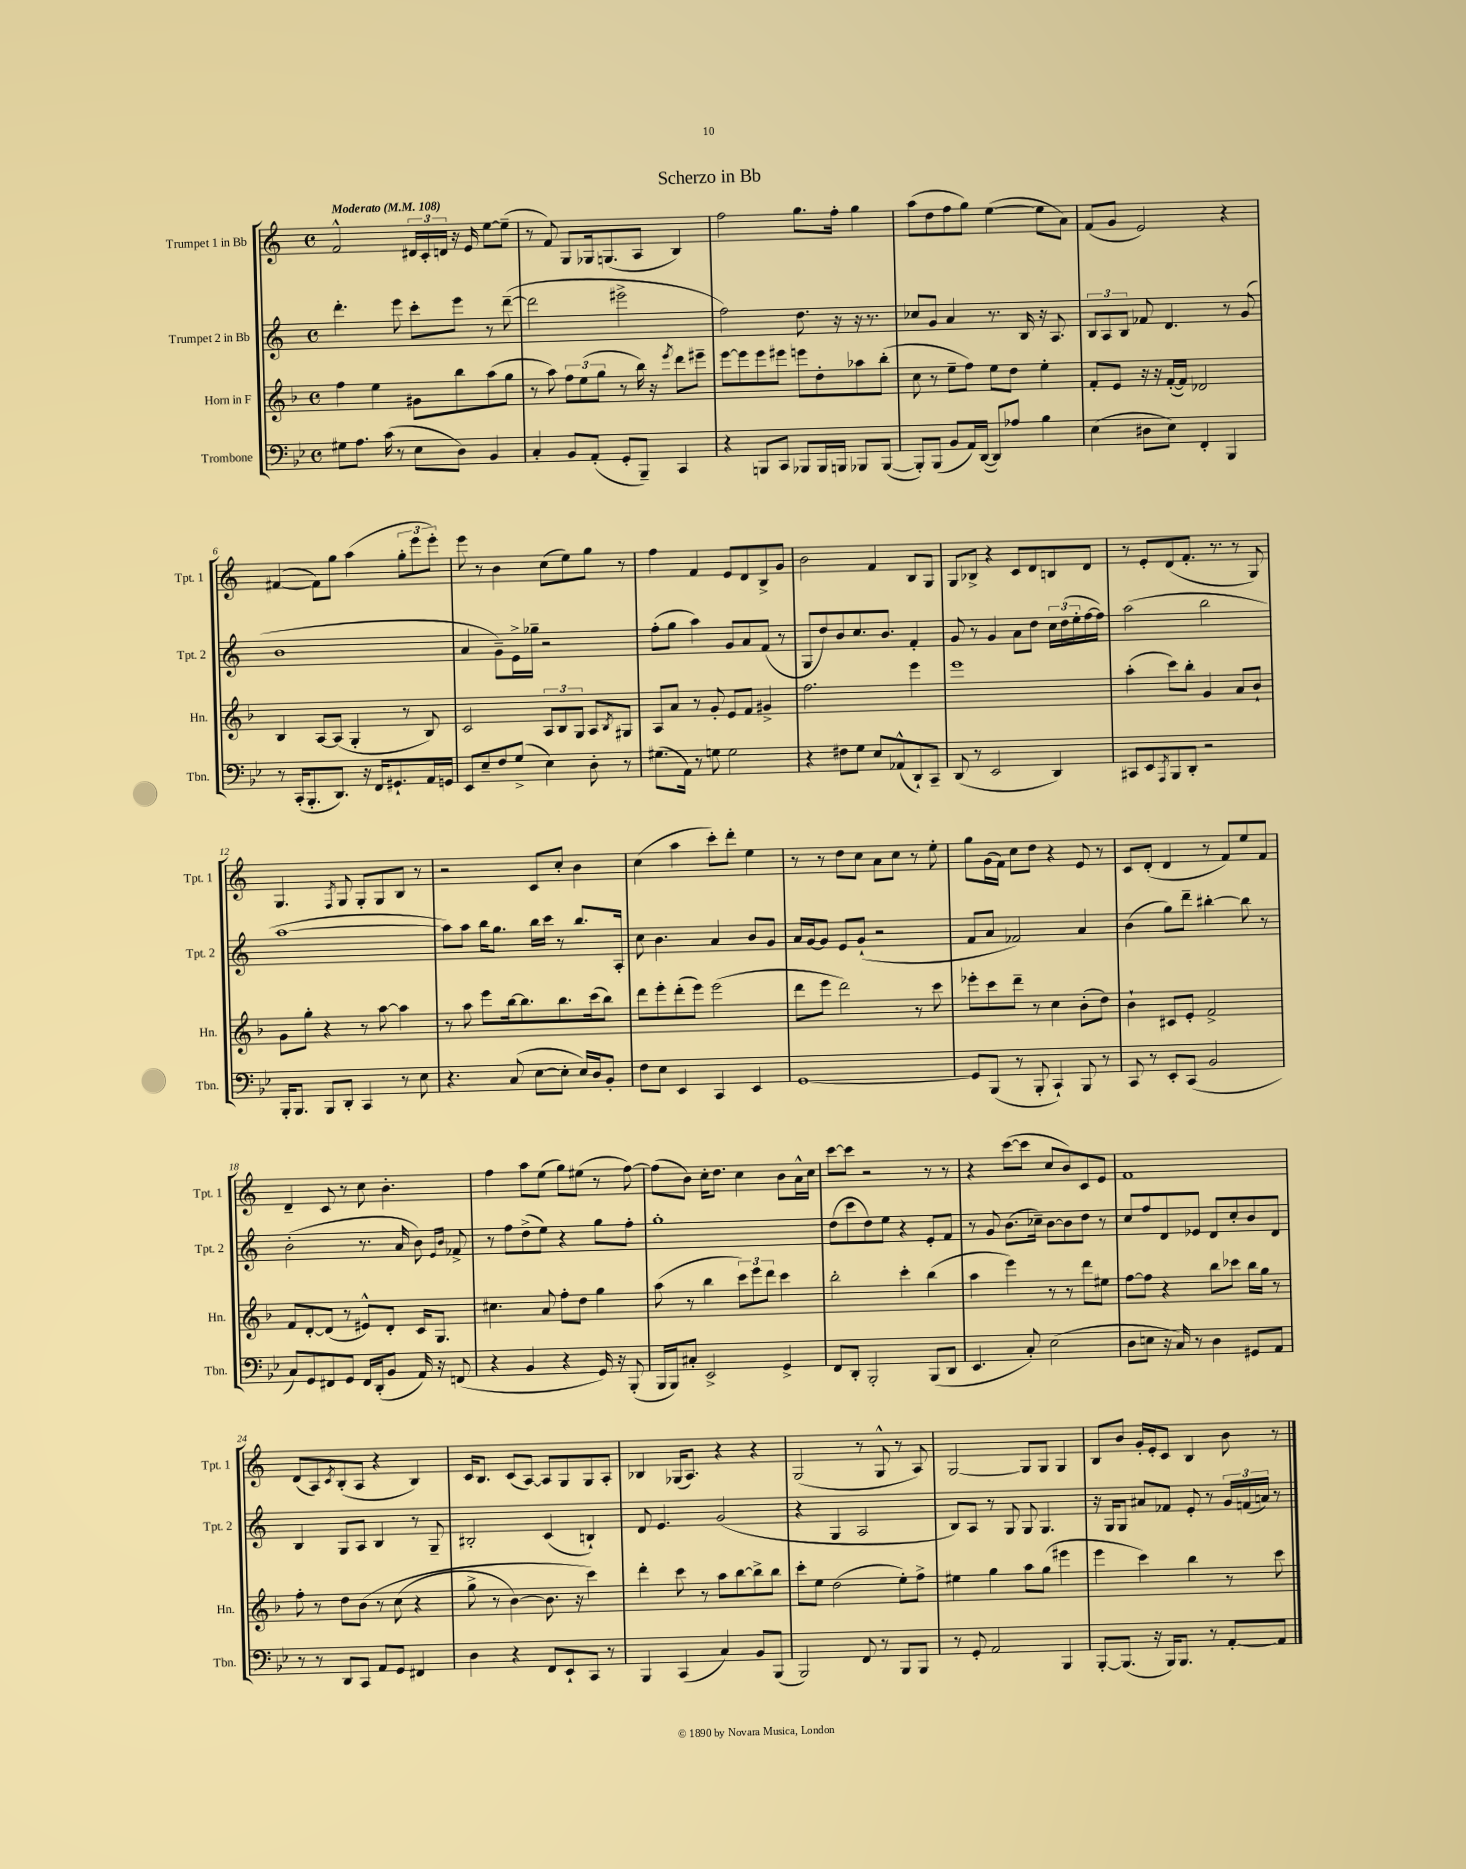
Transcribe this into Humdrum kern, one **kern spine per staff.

**kern	**kern	**kern	**kern
*part4	*part3	*part2	*part1
*staff4	*staff3	*staff2	*staff1
*I"Trombone	*I"Horn in F	*I"Trumpet 2 in Bb	*I"Trumpet 1 in Bb
*I'Tbn.	*I'Hn.	*I'Tpt. 2	*I'Tpt. 1
*clefF4	*clefG2	*clefG2	*clefG2
*k[b-e-]	*k[b-]	*k[]	*k[]
*M4/4	*M4/4	*M4/4	*M4/4
*met(c)	*met(c)	*met(c)	*met(c)
*MM108	*MM108	*MM108	*MM108
=1	=1	=1	=1
!	!	!	!LO:TX:a:B:t=Moderato
8G#X\L	4ff\	4.ddd'\	2f^^/
8.A\J	.	.	.
.	4ee\	.	.
(16c\	.	.	.
8r	.	8eee\	.
8E-\L	8g#X\L	8ccc'\L	24d#X/LL
.	.	.	24c'/
.	.	.	24dn/JJ
8D\J)	8bb-\	8eee\J	16r
.	.	.	16e/
4BB-/	(8aa\	8r	[8ee\L
.	8gg\J	([8ddd~\	(8ee~\J]
=2	=2	=2	=2
4C'/	8r	2ddd\]	8r
.	8aa\)	.	8f/)
8BB-/L	12ff\L	.	8G/L
.	(12ee\	.	.
(8AA'/J	.	.	16G-X/k
.	12gg\J	.	.
.	.	.	(8.Gn/
8GG'/L	8r	2eee#X^\	.
8BBB-~/J)	16bb-\)	.	8A/J
.	16r	.	.
.	8qeee/	.	.
4CC/	8ddd\L	.	4B/)
.	8eee#X~\J	.	.
=3	=3	=3	=3
4r	[8eee\L	2ff\)	2ff\
.	8eee\]	.	.
8BBBn/L	8eee\	.	.
8CC/J	8eee#X\J	.	.
8BBB-X/L	8eeen\L	8.dd\	8.gg\L
16BBB-/L	8dd'\	.	.
16BBBn/JJ	.	16r	16ff'\Jk
8BBB-X/L	8aa-X\	16r	4gg\
.	.	8.r	.
([8BBB-/J	(8bb-'\J	.	.
=4	=4	=4	=4
8BBB-'/L])	8cc\	8cc-X/L	(8aa\L
(8BBB-/J	8r	8g/J	8dd\
8BB-/L	8ee~\L	4a/	8ff\
16AA/L)	8ff\J)	.	8gg\J)
([16DD/JJ	.	.	.
8DD/L])	8ee\L	8.r	([4ee\
8A-X/J	8dd\J	.	.
.	.	16B/	.
4B-\	4ee'\	16r	8ee\L]
.	.	8.A/	.
.	.	.	8a\J)
=5	=5	=5	=5
(4E-\	8f'/L	12B/L	(8f/L
.	.	12A/	.
.	8e/J	.	8g/J
.	.	12B/J	.
8D#X\L	16r	8f-X/	2e/)
.	16r	.	.
8E-\J)	([16f'/LL	4.d/	.
.	16f/JJ])	.	.
4FF'/	2d-X/	.	.
4BBB-/	.	8r	4r
.	.	(8g/	.
!!LO:LB:g=z
=6	=6	=6	=6
8r	4B-/	1b	([4f#X/
(16CC'/KL	.	.	.
8.BBB-'/	.	.	.
.	[8A/L	.	8f#\L])
8.DD/J)	(8A/J]	.	8gg\J
.	4G'/	.	(4aa\
16r	.	.	.
16FF/KL	.	.	.
8.GG#X`/	.	.	.
.	8r	.	12gg'\L
.	.	.	12eee\
16AA/L	8B-/)	.	.
.	.	.	12eee'\J)
16GGn/JJ	.	.	.
=7	=7	=7	=7
8EE-/L	2c/	4a/	8eee\
8E-~/	.	.	8r
8F/	.	8g~\L)	4b\
(8G^/J	.	16e^\L	.
.	.	16gg-X~\JJ	.
4E-\)	12A/L	2r	(8cc\L
.	12B-/	.	.
.	.	.	8ee\)
.	12G/J	.	.
8D'\	8A/L	.	8gg\J
.	8qB-/	.	.
8r	8G#X/J	.	8r
=8	=8	=8	=8
(8.G#X\L	8A/L	(8ff'\L	4ff\
.	8a/J	8gg\J	.
16AA\Jk)	.	.	.
8r	8r	4aa\)	4f/
8Gn\	8g'/	.	.
2G\	8e/L	8g/L	8e/L
.	8f/J	8a/	8d/
.	4g#X^/	(8f/J	8B^/
.	.	8r	8g/J
=9	=9	=9	=9
4r	2.ff\	8G/L	2b\
.	.	8dd/)	.
8F#X\L	.	8b/	.
8G\J	.	8.cc/	.
8E-/L	.	.	4f/
.	.	8.b/J	.
(8AA-X^^/	.	.	.
8DD`/)	4eee\	4f'/	8B/L
8CC~/J	.	.	8G/J
=10	=10	=10	=10
(8DD/	1eee	8g/	8G/L
8r	.	8r	8B-X^/J
2EE-/	.	4g/	4r
.	.	8a\L	8c/L
.	.	8dd\J	8d/
4DD/)	.	24cc\LL	8Bn/
.	.	(24dd\	.
.	.	24ee'\	.
.	.	[16ff\	8d/J
.	.	16ff\JJ])	.
=11	=11	=11	=11
8CC#X/L	(4aa'\	(2aa\	8r
8EE-/	.	.	8e'/L
8qAAA/	.	.	.
8BBB-/	8ccc\L)	.	(8d/
8DD'/J	8bb-'\J	.	8.f'/J
2r	4g/	2bb\	.
.	.	.	8.r
.	8a/L	.	8r
.	8b-`/J	.	8G/)
!!LO:LB:g=z
=12	=12	=12	=12
16BBB-'/KL	8g\L	[1aa	4.G/
8.BBB-/J	.	.	.
.	8gg'\J	.	.
8BBB-/L	4r	.	.
.	.	.	8qF/
8DD'/J	.	.	8G/
4CC/	8r	.	8G'/L
.	[8aa\	.	8G/
8r	4aa\]	.	8B/J
8E-\	.	.	8r
=13	=13	=13	=13
4.r	8r	8aa\L])	2r
.	8aa\	8aa\J	.
.	8eee\L	16bb\KL	.
.	.	8.gg\J	.
(8C/	[16bb-\k	.	.
.	8.bb-\]	.	.
[8E-\L	.	16bb\LL	8c/L
.	.	16ccc\JJ	.
8E-'\J]	8.bb-\	8r	8cc'/J
16E-/LL)	.	8.bb/L	4b\
16D/J	(16ccc\k	.	.
8BB-'/J	8bb-\J)	.	.
.	.	16A'/Jk	.
=14	=14	=14	=14
8F\L	8ddd\L	8cc\	(4cc\
8E-\J	8eee'\	4.b\	.
4EE-/	(8ddd'\	.	4aa\
.	8eee\J)	.	.
4CC/	(2eee\	4a/	8ccc'\L)
.	.	.	8ddd'\J
4EE-/	.	8b/L	4ee\
.	.	8g/J	.
=15	=15	=15	=15
[1GG	8ddd\L	16a/LL	8r
.	.	[16g/J	.
.	8eee\J	8g/J]	8r
.	2ddd\)	8e/L	8dd\L
.	.	(8g`/J	8cc\J
.	.	2r	8a\L
.	.	.	8cc\J
.	8r	.	8r
.	8ccc\	.	8ee'\
=16	=16	=16	=16
8GG/L]	8eee-X'\L	8f/L	8gg\L
(8BBB-/J	8ccc\	8a/J	(16g\L
.	.	.	16f\JJ)
8r	8ddd~\J	2f-X/)	8cc\L
8BBB-'/	8r	.	8dd\J
4CC`/)	4cc\	.	4r
8BBB-/	(8b-'\L	4a/	8e/
8r	8dd\J)	.	8r
=17	=17	=17	=17
8CC/	4b-`\	(4b\	8c/L
8r	.	.	(8d'/J
8EE-'/L	8c#X/L	8gg\L)	4d/
(8CC/J	8e'/J	8ddd~\J	.
2BB-/	2f^/	[4bb#X'\	8r
.	.	.	8f/L)
.	.	8bb#\]	8ee/
.	.	8r	8f/J
!!LO:LB:g=z
=18	=18	=18	=18
8C/L)	8f/L	(2b'\	4d~/
8GG/	[8d'/	.	.
8FF#X/	(8d/J]	.	8c/
8GG/J	8r	.	8r
16FF#/LL	8e#X^^/L)	8.r	8cc\
(16DD'/J	.	.	.
8BB-/J	8d'/J	.	4.b'\
.	.	16a/	.
16AA/)	16c/KL	8b\)	.
16r	8.G/J	.	.
.	.	16qqe/LL	.
.	.	16qqb/JJ	.
(8FFn/	.	8f-X^/	.
=19	=19	=19	=19
4r	4.cc#X\	8r	4ff\
.	.	8ff\L	.
4BB-/	.	(8dd^\	8aa\L
.	8a/	8ee\J)	(8ee\J
4r	8ff'\L	4r	8gg\L)
.	8dd\J	.	(8ee#X\J
16GG/)	4gg\	8gg\L	8r
16r	.	.	.
(8BBB-'/	.	8ff'\J	[8ff\)
=20	=20	=20	=20
16BBB-/LL	(8aa\	1gg'	(8ff\L]
16BBB-/J)	.	.	.
8C#X'/J	8r	.	8b\J)
2EE-^/	4bb-\	.	16cc'\KL
.	.	.	8.dd\J
.	12ccc\L)	.	4cc\
.	12eee\	.	.
.	12ddd\J	.	.
4GG^/	4ccc\	.	8b\L
.	.	.	16a^^\L
.	.	.	16cc\JJ
=21	=21	=21	=21
8FF/L	2bb-'\	(8dd\L	[8ccc\L
8DD'/J	.	8ccc\	8ccc\J]
2BBB-'/	.	8dd\)	2r
.	.	8ee\J	.
.	4ccc'\	4r	.
(8BBB-/L	(4bb-\	8e'/L	8r
8DD/J	.	8f/J	8r
=22	=22	=22	=22
4.EE-/	4aa\	8r	4r
.	.	8g/	.
.	4eee\)	(8.b\L	([8ccc\L
8C'/)	.	.	8ccc\J]
.	.	16cc-X~\Jk)	.
(2E-\	8r	[8b\L	8cc/L
.	8r	8b\]	8b/)
.	8ddd\L	8dd\J	8c/
.	8ee#X\J	8r	8e/J
=23	=23	=23	=23
8D\L	[8ff\L	8cc/L	1f
8En\J	8ff\J]	8ff/	.
16r	4r	8d/	.
16C/)	.	.	.
8r	.	8e-X/J	.
4D\	8bb-\L	8d/L	.
.	8ccc-X\J	8cc'/	.
8GG#X/L	16bb-\LL	8b/	.
.	16gg\JJ	.	.
8AA/J	8r	8d/J	.
!!LO:LB:g=z
=24	=24	=24	=24
8r	8ff'\	4B/	(8d/L
8r	8r	.	8A/)
.	.	.	8qc/
8DD/L	8dd\L	8G/L	(8B'/
8CC/J	(8b-\J	8A/J	8A/J
8AA/L	8r	4B/	4r
8GG/J	(8cc\	.	.
4FF#X/	4r	8r	4B/)
.	.	8G~/	.
=25	=25	=25	=25
4D\	8gg^\	2B#X'/	16c/KL
.	.	.	8.B/J
.	8r	.	.
4r	[4b-\)	.	(8c/L
.	.	.	[8A/J)
8FF/L	8.b-\]	(4c/	8A/L]
8EE-`/	.	.	8G/
.	16r	.	.
8CC/J	4ccc\)	4Bn`/)	8G/
8r	.	.	8A'/J
=26	=26	=26	=26
4BBB-/	4ddd'\	8d/	4B-X/
.	.	4.e/	.
(4CC/	8ccc\	.	(16G-X/KL
.	.	.	8.A/J)
.	8r	.	.
4C/)	8aa\L	(2g/	4r
.	[8bb-\	.	.
8BB-/L	8bb-^\]	.	4r
(8BBB-/J	8bb-\J	.	.
=27	=27	=27	=27
2BBB-/)	8ccc'\L	4r	(2G/
.	8ee\J	.	.
.	(2dd\	4G/	.
8FF/	.	2A/	8r
8r	.	.	8G^^/
8BBB-/L	8ee'\L)	.	8r
8BBB-/J	8ff^\J	.	8A/)
=28	=28	=28	=28
8r	4ee#X\	8B/L)	[2G/
8GG'/	.	8A/J	.
2AA/	4gg\	8r	.
.	.	8G/	.
.	8aa\L	8G/	8G/L]
.	(8gg\J	4.G/	8G/J
4BBB-/	4eee#X\	.	4G/
=29	=29	=29	=29
[8BBB-'/L	4eee\	16r	8B/L
.	.	16G/KL	.
(8.BBB-/J]	.	8G/J	8b/J
.	4ccc\)	8a#X/L	16g'/LL
16r	.	.	16e'/J
16BBB-/KL)	.	8f-X/J	8c/J
8.BBB-/J	.	.	.
.	4bb-\	8e'/	4B/
8r	.	8r	.
[8AA'/L	8r	24g/LL	8b\
.	.	(24fn/	.
.	.	24an/JJ)	.
8AA/J]	8ccc\	8r	8r
==	==	==	==
*-	*-	*-	*-
